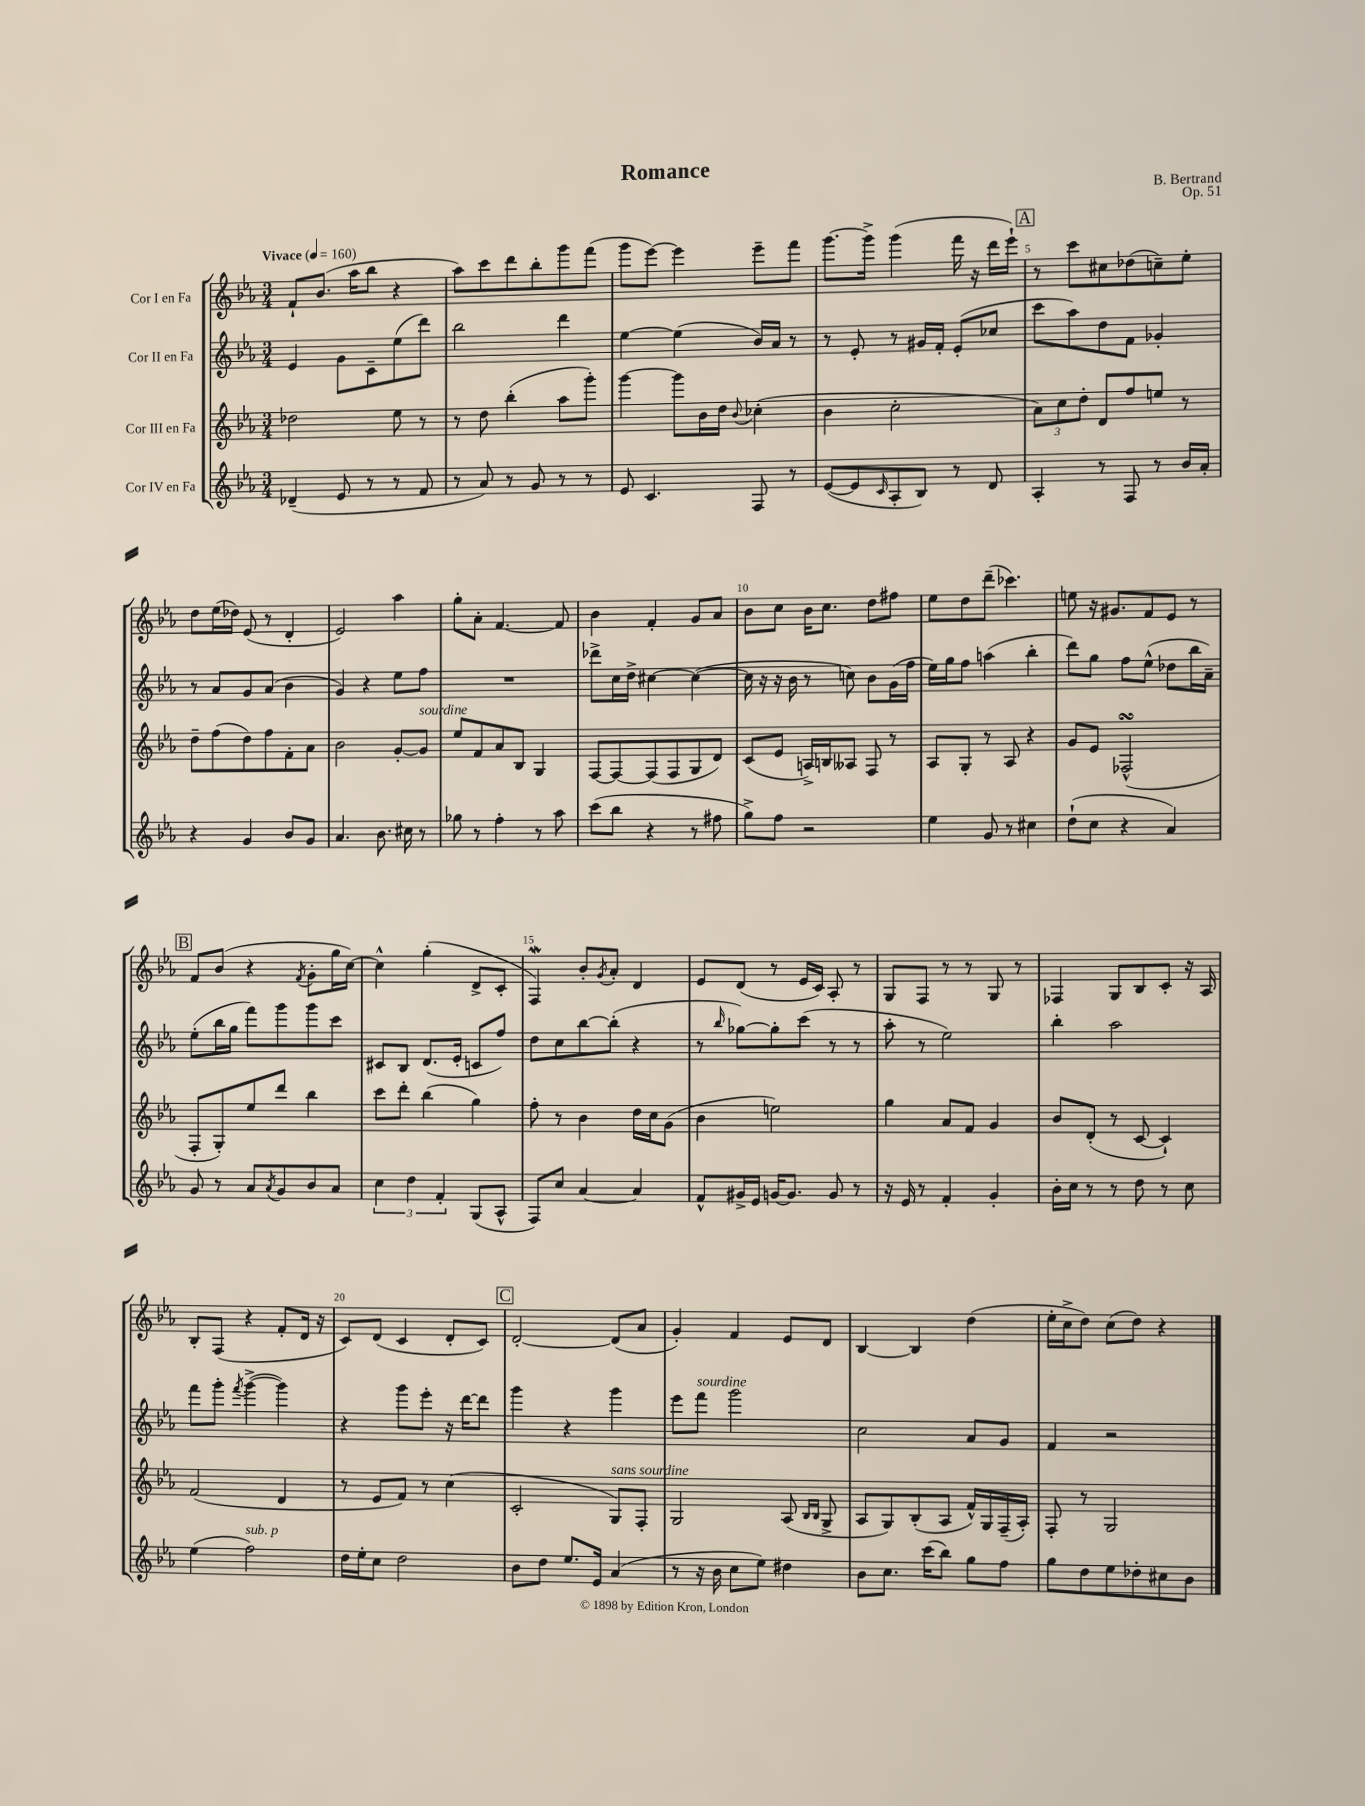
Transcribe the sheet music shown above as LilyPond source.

\header { title = "Romance" composer = "B. Bertrand" opus = "Op. 51" }
<<
\new StaffGroup <<
\new Staff = "s0" \with { instrumentName = "Cor I en Fa" } {
    \clef treble \key ees \major \numericTimeSignature \time 3/4 \tempo "Vivace" 4 = 160
    f'8-! bes'8.( aes''16 bes''8 r4 |
    aes''8) c'''8 d'''8 bes''8-. g'''8 f'''8( |
    g'''8 ees'''8~) ees'''4 ees'''8-- f'''8 |
    g'''8.~ g'''16-> g'''4( f'''16 r16 d'''16 ees'''16-!) |
    \mark \markup { \box "A" } r8 c'''8 cis''8 des''8( c''8--) ees''8-. |
    d''8 ees''16( des''16) ees'8( r8 d'4-. |
    ees'2) aes''4 |
    g''8-. aes'8-. f'4.~ f'8 |
    bes'4 f'4-. g'8 aes'8 |
    bes'8 c''8 bes'16 c''8. d''8 fis''8 |
    ees''8 d''8 d'''8--( ces'''4.) |
    e''8 r16 gis'8. f'8 ees'8 r8 |
    \mark \markup { \box "B" } f'8 bes'8( r4 \acciaccatura { f'8 } g'8-. g''16 c''16~) |
    c''4-^ g''4-.( d'8-> c'8-. |
    f4\mordent) bes'8-. \acciaccatura { g'8 } aes'8-. d'4 |
    ees'8 d'8( r8 ees'16 c'16) aes8-. r8 |
    g8 f8 r8 r8 g8 r8 |
    fes4 g8 bes8 c'8-. r16 aes16 |
    bes8-. f8( r4 f'8-. d'16 r16 |
    c'8) d'8( c'4 d'8-. c'8) |
    \mark \markup { \box "C" } d'2~-. d'8( aes'8 |
    g'4-.) f'4 ees'8 d'8 |
    bes4~ bes4 d''4( |
    ees''16-. c''16-> d''8) c''8( d''8) r4 \bar "|." |
}
\new Staff = "s1" \with { instrumentName = "Cor II en Fa" } {
    \clef treble \key ees \major \numericTimeSignature \time 3/4
    ees'4 g'8 c'8-- ees''8( d'''8) |
    bes''2 d'''4 |
    ees''4~ ees''4( bes'16) aes'16 r8 |
    r8 ees'8-. r8 gis'16 f'16-. ees'8-.( ces''8 |
    \mark \markup { \box "A" } c'''8 aes''8) d''8 f'8 ges'4-. |
    r8 aes'8 g'8 aes'8( bes'4 |
    g'4) r4 ees''8 f''8 |
    R2. |
    des'''8-> c''16 d''16-> cis''4~ cis''4~( |
    cis''16 r16 r16 bes'16 r8 c''8) bes'8 g'16( f''16 |
    ees''16) g''16 f''8 a''4( bes''4-. |
    d'''8) g''8 f''8 ees''8-^( des''8 bes''16 aes'16--) |
    \mark \markup { \box "B" } ees''8-.( bes''16 g''16 f'''8) g'''8 g'''8 c'''8 |
    cis'8 bes8 d'8.( ees'16-. c'8 f''8) |
    d''8 c''8 bes''8~ bes''8-.( r4 |
    r8 \grace { bes''16 } ges''8~) ges''8-. c'''8( r8 r8 |
    aes''8-. r8 ees''2) |
    bes''4-. aes''2 |
    f'''8 g'''8-. \acciaccatura { f'''8 } g'''4~->( g'''4) |
    r4 g'''8 ees'''8-. r16 d'''16~ d'''8 |
    \mark \markup { \box "C" } g'''4 r4 g'''4 |
    ees'''8 f'''8^\markup { \italic "sourdine" } g'''2 |
    c''2 aes'8 g'8 |
    f'4 r2 \bar "|." |
}
\new Staff = "s2" \with { instrumentName = "Cor III en Fa" } {
    \clef treble \key ees \major \numericTimeSignature \time 3/4
    des''2 ees''8 r8 |
    r8 d''8 bes''4-.( aes''8 g'''8-.) |
    g'''4~ g'''8 bes'16 d''16 \appoggiatura { bes'8 } ces''4-.( |
    bes'4 c''2-. |
    \mark \markup { \box "A" } \tuplet 3/2 { aes'8) c''8 d''8-. } d'8 f''8 e''8 r8 |
    d''8-- f''8( d''8) f''8 f'8-. aes'8 |
    bes'2 g'8~-. g'8^\markup { \italic "sourdine" } |
    ees''8 f'8 aes'8 bes8 g4 |
    f8~ f8~ f8( f8 g8 d'8) |
    c'8( ees'8 a16->) b16 aeses8 f8 r8 |
    aes8 g8-. r8 aes8 r4 |
    g'8 ees'8 fes2-^\turn( |
    \mark \markup { \box "B" } f8-. g8-.) ees''8 d'''8 bes''4 |
    c'''8 d'''8-. bes''4( g''4) |
    f''8-. r8 bes'4 d''16 c''16 g'8( |
    bes'4 e''2) |
    g''4 aes'8 f'8 g'4 |
    bes'8 d'8-.( r8 c'8~ c'4-!) |
    f'2( d'4 |
    r8 ees'8 f'8) r8 c''4( |
    \mark \markup { \box "C" } c'2-. g8^\markup { \italic "sans sourdine" }) f8-. |
    g2 aes8( \grace { bes16 bes16 } g8-> |
    aes8 g8) bes8-.( aes8 f'16-^) g16 f16--( aes16-.) |
    f8-. r8 g2 \bar "|." |
}
\new Staff = "s3" \with { instrumentName = "Cor IV en Fa" } {
    \clef treble \key ees \major \numericTimeSignature \time 3/4
    des'4--( ees'8 r8 r8 f'8 |
    r8 aes'8) r8 g'8 r8 r8 |
    ees'8 c'4. f8 r8 |
    ees'8~( ees'8 \grace { c'16 } aes8-. bes8) r8 d'8 |
    \mark \markup { \box "A" } aes4-. r8 f8 r8 bes'16 aes'16-. |
    r4 g'4 bes'8 g'8 |
    aes'4. bes'8. cis''16 r8 |
    ges''8 r8 f''4-. r8 aes''8 |
    c'''8( bes''8 r4 r8 fis''8 |
    g''8->) f''8 r2 |
    ees''4 g'8 r8 cis''4 |
    d''8-!( c''8 r4 aes'4) |
    \mark \markup { \box "B" } g'8 r8 aes'8 \acciaccatura { aes'8 } g'8 bes'8 aes'8 |
    \tuplet 3/2 { c''4 d''4 f'4-. } g8( aes8-^ |
    f8) c''8 aes'4~ aes'4 |
    f'8-^ gis'16-> ees'16 g'16~ g'8. g'8 r8 |
    r16 ees'16 r8 f'4-. g'4-. |
    bes'16-. c''16 r8 r8 d''8 r8 c''8 |
    ees''4( f''2^\markup { \italic "sub. p" }) |
    d''16 ees''16-. c''8 d''2 |
    \mark \markup { \box "C" } bes'8 d''8 ees''8. ees'16 aes'4( |
    r8 r16 bes'16 c''8 ees''8) dis''4 |
    bes'8 c''8. c'''16( bes''8) g''8 f''8 |
    g''8 d''8 ees''8 des''8-. cis''8 bes'8 \bar "|." |
}
>>
>>
\layout { \context { \Score \override BarNumber.break-visibility = ##(#f #t #t) barNumberVisibility = #(every-nth-bar-number-visible 5) } }
